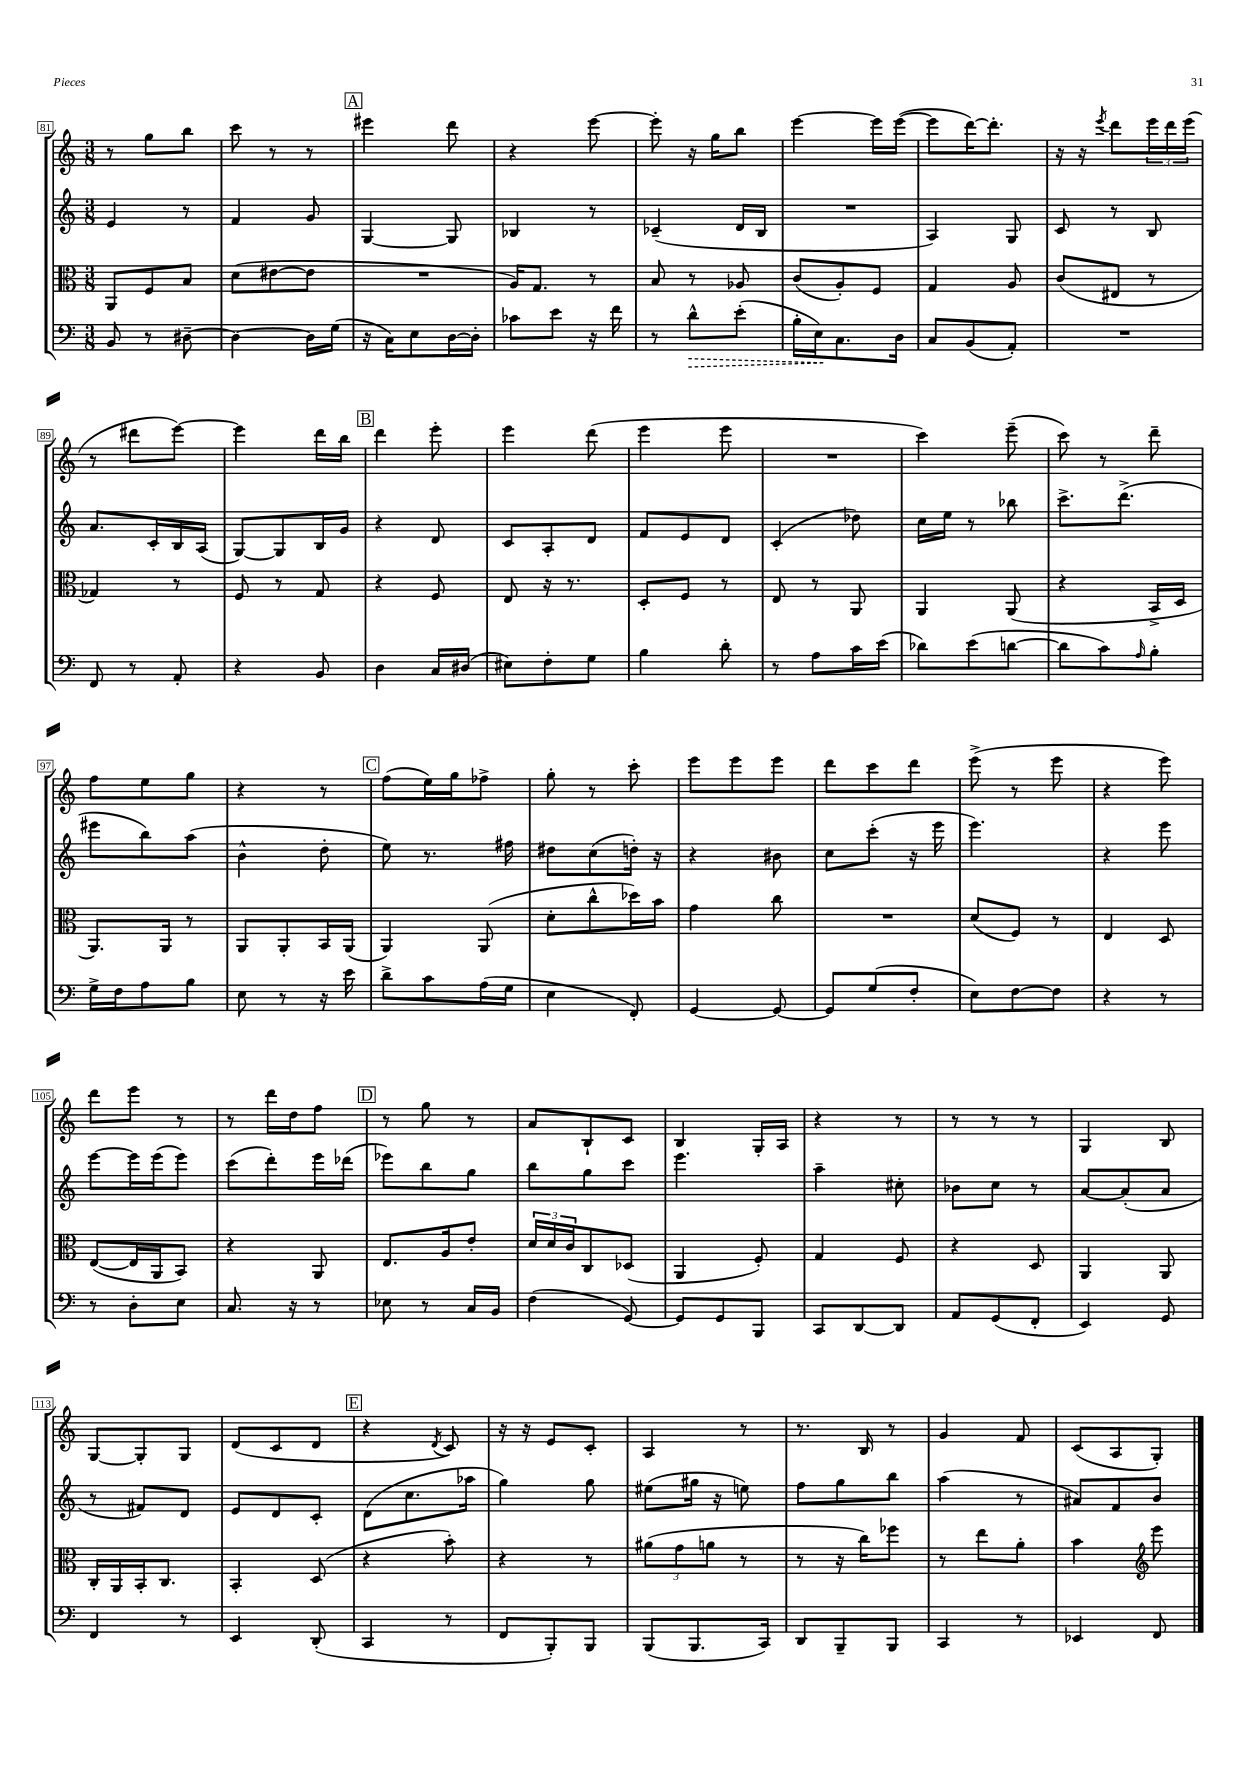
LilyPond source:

<<
\new StaffGroup <<
\new Staff = "s0" {
    \clef treble \key c \major \numericTimeSignature \time 3/8
    r8 g''8 b''8 |
    c'''8 r8 r8 |
    \mark \markup { \box "A" } eis'''4 d'''8 |
    r4 e'''8~ |
    e'''8-. r16 g''16 b''8 |
    e'''4~ e'''16 e'''16~( |
    e'''8 d'''16~) d'''8.-. |
    r16 r16 \acciaccatura { e'''8 } d'''8 \tuplet 3/2 { e'''16 d'''16 e'''16( } |
    r8 dis'''8 e'''8~) |
    e'''4 d'''16 b''16 |
    \mark \markup { \box "B" } d'''4 e'''8-. |
    e'''4 d'''8( |
    e'''4 e'''8 |
    R4. |
    c'''4) e'''8--( |
    c'''8) r8 d'''8-- |
    f''8 e''8 g''8 |
    r4 r8 |
    \mark \markup { \box "C" } f''8( e''16) g''16 fes''8-> |
    g''8-. r8 c'''8-. |
    e'''8 e'''8 e'''8 |
    d'''8 c'''8 d'''8 |
    e'''8->( r8 e'''8 |
    r4 e'''8) |
    d'''8 e'''8 r8 |
    r8 d'''16 d''16 f''8 |
    \mark \markup { \box "D" } r8 g''8 r8 |
    a'8 b8-! c'8 |
    b4 g16-. a16 |
    r4 r8 |
    r8 r8 r8 |
    g4 b8 |
    g8~ g8-. g8 |
    d'8( c'8 d'8 |
    \mark \markup { \box "E" } r4 \acciaccatura { d'8 } c'8) |
    r16 r16 e'8 c'8-. |
    a4 r8 |
    r8. b16 r8 |
    g'4 f'8 |
    c'8( a8 g8-.) \bar "|." |
}
\new Staff = "s1" {
    \clef treble \key c \major \numericTimeSignature \time 3/8
    e'4 r8 |
    f'4 g'8 |
    \mark \markup { \box "A" } g4~ g8 |
    bes4 r8 |
    ces'4--( d'16 b16 |
    R4. |
    a4) g8 |
    c'8 r8 b8 |
    a'8. c'16-. b16 a16( |
    g8~) g8 b16 g'16 |
    \mark \markup { \box "B" } r4 d'8 |
    c'8 a8-. d'8 |
    f'8 e'8 d'8 |
    c'4-.( des''8) |
    c''16 e''16 r8 bes''8 |
    c'''8.-> d'''8.->( |
    eis'''8 b''8) a''8( |
    b'4-^ d''8-. |
    \mark \markup { \box "C" } e''8) r8. fis''16 |
    dis''8 c''8( d''16-.) r16 |
    r4 bis'8 |
    c''8 c'''8-.( r16 e'''16 |
    e'''4.) |
    r4 e'''8 |
    e'''8~ e'''16 e'''16( e'''8) |
    c'''8( d'''8-.) e'''16 des'''16( |
    \mark \markup { \box "D" } ees'''8) b''8 g''8 |
    b''8 g''8 c'''8 |
    e'''4. |
    a''4-- cis''8-. |
    bes'8 c''8 r8 |
    a'8~ a'8-.( a'8 |
    r8 fis'8) d'8 |
    e'8 d'8 c'8-. |
    \mark \markup { \box "E" } d'8( c''8. aes''16 |
    g''4) g''8 |
    eis''8( gis''16 r16 e''8) |
    f''8 g''8 b''8 |
    a''4( r8 |
    ais'8) f'8 b'8 \bar "|." |
}
\new Staff = "s2" {
    \clef alto \key c \major \numericTimeSignature \time 3/8
    a,8 f8 b8 |
    d'8( eis'8~ eis'8 |
    \mark \markup { \box "A" } R4. |
    a16) g8. r8 |
    b8 r8 aes8 |
    c'8( a8-.) f8 |
    g4 a8 |
    c'8( eis8 r8 |
    ges4) r8 |
    f8 r8 g8 |
    \mark \markup { \box "B" } r4 f8 |
    e8 r16 r8. |
    d8-. f8 r8 |
    e8 r8 a,8 |
    a,4 a,8( |
    r4 b,16-> d16 |
    a,8.) a,16 r8 |
    a,8 a,8-. b,16 a,16( |
    \mark \markup { \box "C" } a,4) a,8( |
    d'8-. c''8-^ des''16) b'16 |
    g'4 c''8 |
    R4. |
    d'8( f8) r8 |
    e4 d8 |
    e8~( e16 a,16 b,8) |
    r4 a,8 |
    \mark \markup { \box "D" } e8. a16 e'8-. |
    \tuplet 3/2 { d'16 d'16 c'16 } c8 des8( |
    a,4 f8-.) |
    g4 f8 |
    r4 d8 |
    a,4 a,8 |
    c16-. a,16 b,16-. c8. |
    b,4-. d8( |
    \mark \markup { \box "E" } r4 b'8-.) |
    r4 r8 |
    \tuplet 3/2 { ais'8( g'8 a'8 } r8 |
    r8 r16 c''16) fes''8 |
    r8 e''8 a'8-. |
    b'4 \clef treble e'''8 \bar "|." |
}
\new Staff = "s3" {
    \clef bass \key c \major \numericTimeSignature \time 3/8
    b,8 r8 dis8~-- |
    dis4~ dis16 g16( |
    \mark \markup { \box "A" } r16 c16) e8 d16~ d16-. |
    ces'8 e'8 r16 f'16 |
    r8 \once \override Hairpin.style = #'dashed-line d'8-^\> e'8-.( |
    b16-. e16\!) c8. d16 |
    c8 b,8( a,8-.) |
    R4. |
    f,8 r8 a,8-. |
    r4 b,8 |
    \mark \markup { \box "B" } d4 c16 dis16( |
    eis8) f8-. g8 |
    b4 d'8-. |
    r8 a8 c'16 e'16( |
    des'8) e'8( d'8~ |
    d'8 c'8) \grace { a16 } b8-. |
    g16-> f16 a8 b8 |
    e8 r8 r16 e'16 |
    \mark \markup { \box "C" } d'8-> c'8 a16( g16 |
    e4 f,8-.) |
    g,4~ g,8~ |
    g,8 g8( f8-. |
    e8) f8~ f8 |
    r4 r8 |
    r8 d8-. e8 |
    c8. r16 r8 |
    \mark \markup { \box "D" } ees8 r8 c16 b,16 |
    f4( g,8~) |
    g,8 g,8 b,,8 |
    c,8 d,8~ d,8 |
    a,8 g,8( f,8-. |
    e,4) g,8 |
    f,4 r8 |
    e,4 d,8-.( |
    \mark \markup { \box "E" } c,4 r8 |
    f,8 b,,8-.) b,,8 |
    b,,8( b,,8. c,16) |
    d,8 b,,8-- b,,8 |
    c,4 r8 |
    ees,4 f,8 \bar "|." |
}
>>
>>
\layout { \context { \Score currentBarNumber = #81 \override BarNumber.stencil = #(make-stencil-boxer 0.1 0.3 ly:text-interface::print) } }
